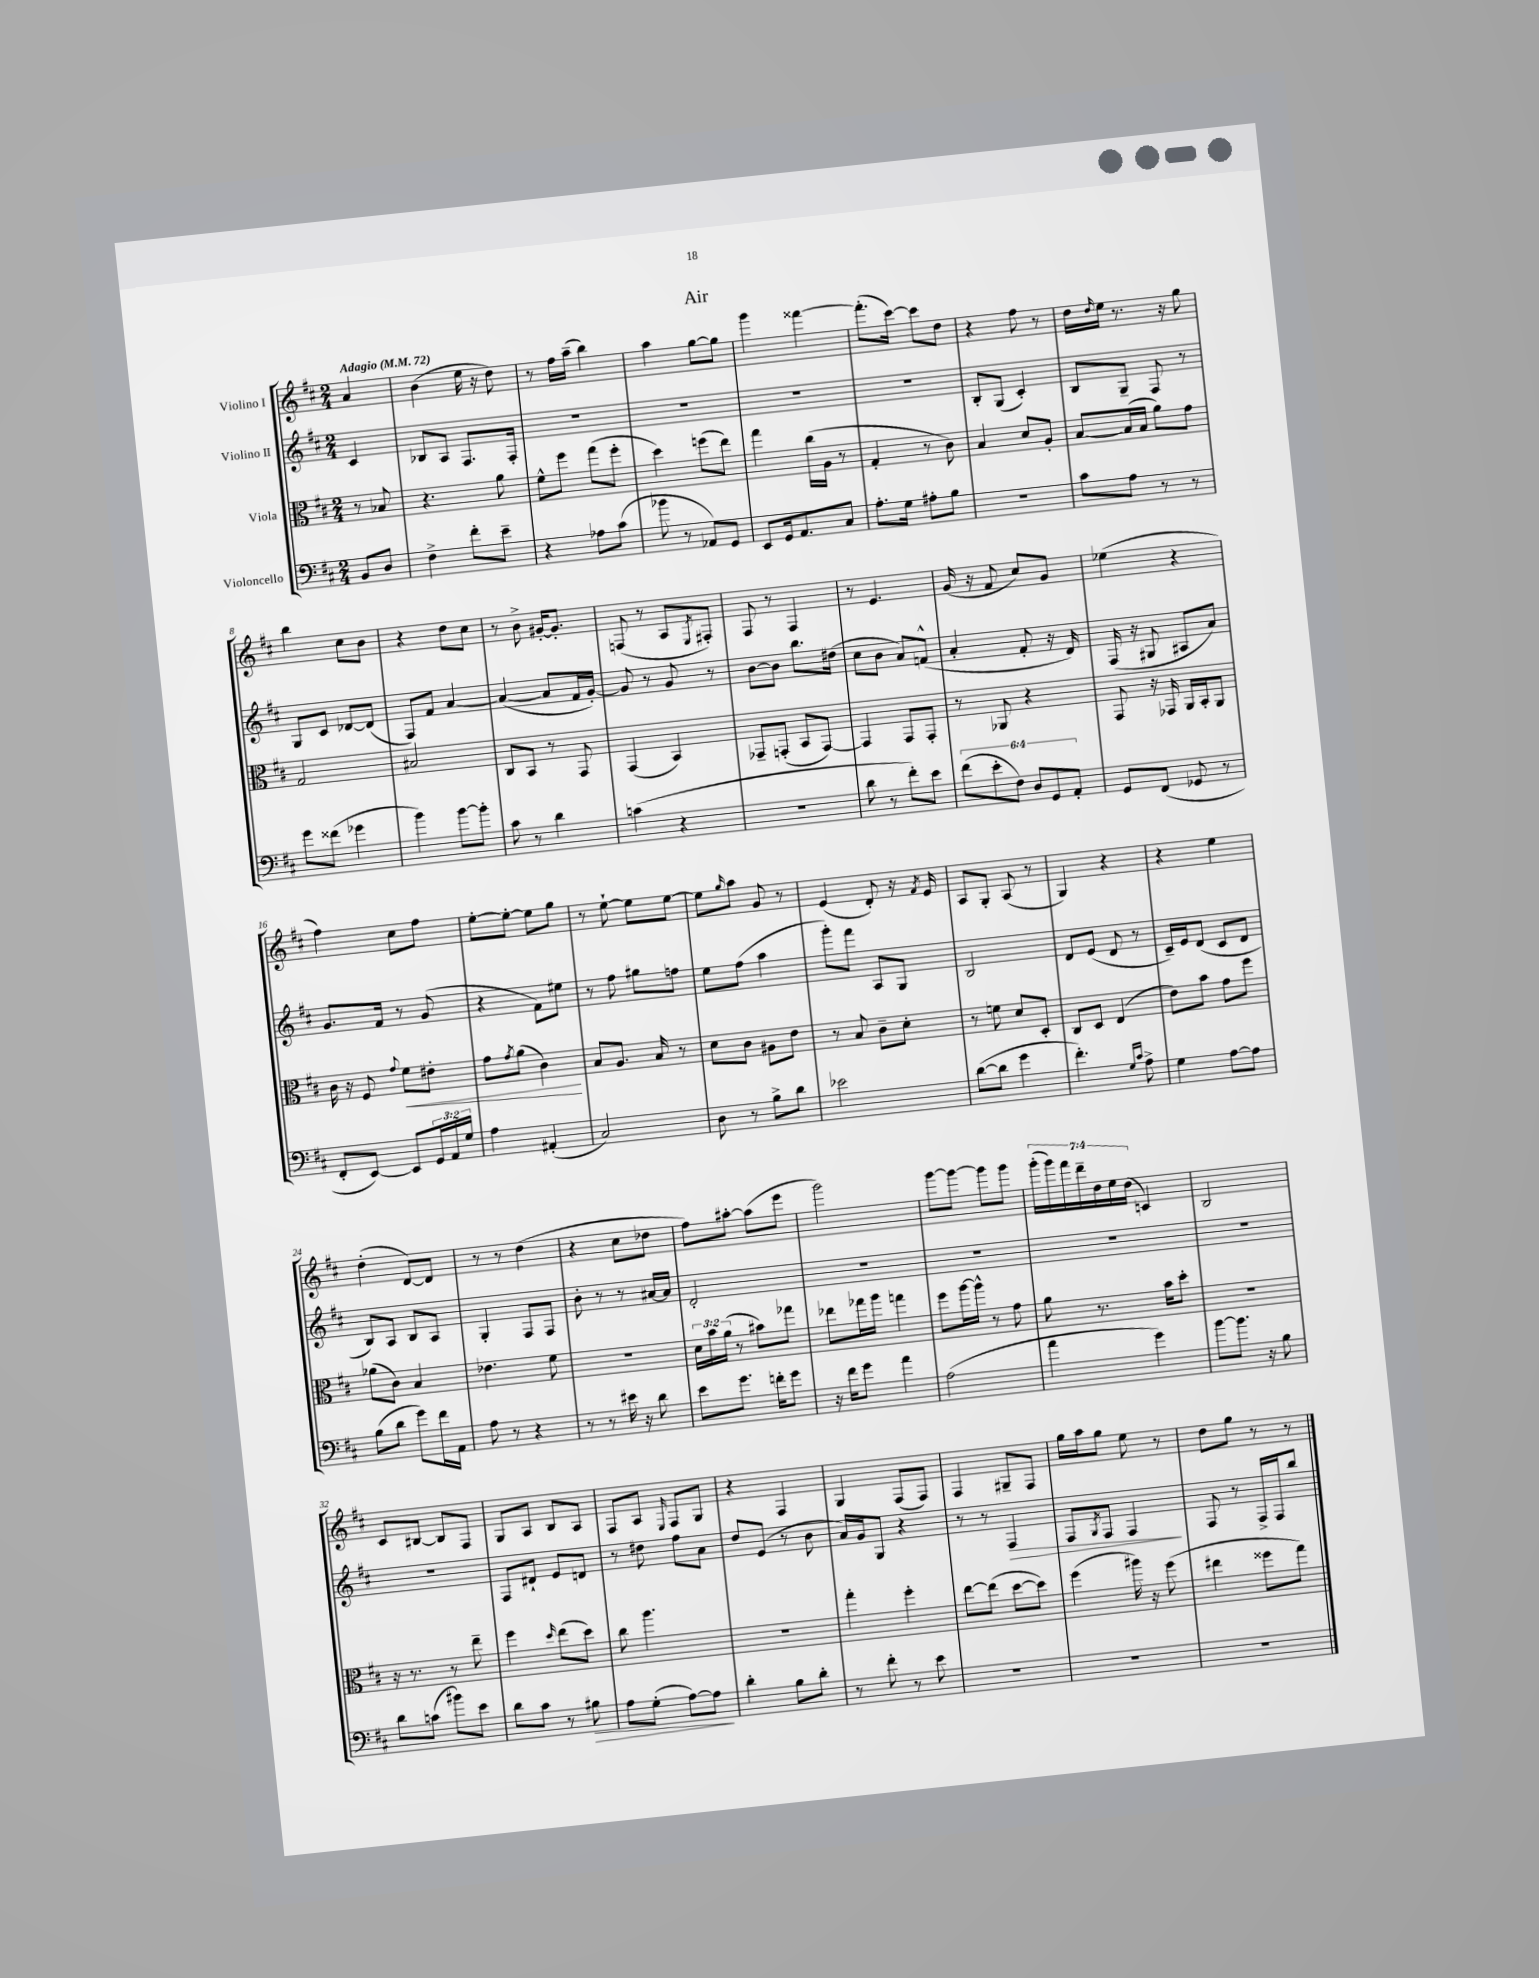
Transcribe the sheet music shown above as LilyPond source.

\header { title = "Air" }
<<
\new StaffGroup <<
\new Staff = "s0" \with { instrumentName = "Violino I" } {
    \clef treble \key d \major \numericTimeSignature \time 2/4 \override Staff.TupletNumber.text = #tuplet-number::calc-fraction-text \partial 4 \tempo "Adagio" 4 = 72
    a'4 |
    b'4( e''16 r16 d''8) |
    r8 fis''16 a''16--( b''4) |
    a''4 g''8~ g''8 |
    g'''4 fisis'''4~ |
    fisis'''8.-.( cis'''16~) cis'''8 d''8 |
    r4 fis''8 r8 |
    d''16 \grace { d''16 } e''16 r8. r16 g''8 |
    b''4 cis''8 b'8 |
    r4 d''8 cis''8 |
    r8 b'8-> gis'16~-. gis'8.-. |
    f8( r8 a8 \acciaccatura { e8 } fis8-.) |
    fis8 r8 fis4 |
    r8 e'4. |
    g'16( r16 fis'8 cis''8) g'8 |
    ees''4( r4 |
    fis''4) cis''8 fis''8 |
    e''8~-. e''8~-. e''8 g''8 |
    r8 e''8~-! e''8 e''8~ |
    e''8 \grace { g''16 } a''8 g'8 r8 |
    e'4( d'8-.) r16 \acciaccatura { fis'8 } e'16 |
    a8 g8-. a8( r8 |
    g4) r4 |
    r4 e''4 |
    d''4-.( d'8~) d'8 |
    r8 r8 d''4( |
    r4 cis''8 des''8 |
    fis''8) ais''8~-. ais''8( e'''8 |
    g'''2) |
    g'''8~ g'''8~ g'''8 g'''8 |
    \tuplet 7/4 { g'''16-.( g'''16) fis'''16 d'''16-- d''16 e''16 d''16( } c'4) |
    b2 |
    cis'8 bis8~ bis8 fis8 |
    g8 a8 b8 a8 |
    fis8 a8 \grace { e16 } fis8 g8 |
    r4 fis4 |
    g4 fis8( fis8) |
    fis4 gis8-- fis8 |
    g''16 a''16 g''8 e''8 r8 |
    d''8 g''8 r8 r8 \bar "|." |
}
\new Staff = "s1" \with { instrumentName = "Violino II" } {
    \clef treble \key d \major \numericTimeSignature \time 2/4 \partial 4
    cis'4 |
    bes8 a8 fis8. fis16-. |
    R2 |
    R2 |
    R2 |
    R2 |
    b8-. g8( cis'4-.) |
    b8 g8-- fis8 r8 |
    g8 cis'8 des'8~ des'8( |
    fis8) fis'8 a'4~ |
    a'4~( a'8 fis'16 g'16~-.) |
    g'8 r8 g'8 r8 |
    b'8~ b'8 b''8. dis''16( |
    cis''8 b'8 a'8) f'8-^( |
    a'4-. fis'8-. r16 d'16) |
    fis16( r16 gis8 ais8 a'8) |
    g'8. fis'16 r8 g'8( |
    r4 fis'8) eis''8 |
    r8 fis''8 gis''8 f''8 |
    e''8 fis''8( a''4 |
    g'''8-.) fis'''8 a8 g8 |
    b2 |
    d'8 e'8( d'8 r8 |
    cis'16--) e'16 d'8( cis'8 d'8 |
    b8) a8 b8 a8 |
    g4-. fis8 fis8 |
    b'8-. r8 r8 ais'16~ ais'16 |
    d'2-. |
    R2 |
    R2 |
    R2 |
    R2 |
    R2 |
    fis8 dis'8-! e'8 d'8 |
    r8 dis''8 fis''8 a'8 |
    d''8 e'8( r8 b'8 |
    a'16) g'16 g8 r4 |
    r8 r8 fis4\> |
    fis8 \acciaccatura { g8 } fis8 fis4\! |
    fis8 r8 fis16-> fis16 b''8 \bar "|." |
}
\new Staff = "s2" \with { instrumentName = "Viola" } {
    \clef alto \key d \major \numericTimeSignature \time 2/4 \override Staff.TupletNumber.text = #tuplet-number::calc-fraction-text \partial 4
    r8 bes8 |
    r4. a'8 |
    fis'8-^ fis''8 g''8( fis''8-. |
    d''4) f''8( e''8) |
    g''4 cis''16( a16 r8 |
    g4-. r8 cis'8) |
    b4 d'8 a8-. |
    b8~ b16( b16 a'8) g'8 |
    g2 |
    bis2 |
    cis8 b,8 r8 g,8 |
    g,4( b,4) |
    ges,8-- g,8-.( b,8 g,8~) |
    g,4 g,8 g,8-. |
    r8 aes,8 r4 |
    g,8 r16 ges,16 a,16 b,16-. a,8 |
    cis'16 r16 fis8 \appoggiatura { g'8 } fis'8\< eis'8-. |
    g'8 \acciaccatura { g'8 } a'8( cis'4\!) |
    b8 a8. b16 r8 |
    d'8 cis'8 ais8 e'8 |
    r8 b8 cis'8-- d'8-. |
    r8 f'8 d'8 d8-. |
    cis8 d8 e4( |
    e'8) b'8 g'8 fis''8 |
    aes'8( cis'8) b4 |
    ees'4. fis'8 |
    r2 |
    \tuplet 3/2 { d'16 b'16 a'16( } r8 bis'8) ges''8 |
    ees''8 ges''16 a''16 g''4 |
    fis''8 a''16~ a''16-^ r8 g'8 |
    a'8 r8. b'16 d''8-. |
    r2 |
    r16 r8. r8 e''8-- |
    fis''4 \grace { d''16 } e''8( d''8) |
    cis''8 a''4. |
    R2 |
    g''4-. fis''4-. |
    e''8~ e''8( d''8~ d''8) |
    fis''4( ais''16) r16 fis''8( |
    eis''4 fisis''8 g''8) \bar "|." |
}
\new Staff = "s3" \with { instrumentName = "Violoncello" } {
    \clef bass \key d \major \numericTimeSignature \time 2/4 \override Staff.TupletNumber.text = #tuplet-number::calc-fraction-text \partial 4
    b,8 d8 |
    fis4-> fis'8-. e'8-- |
    r4 aes8 cis'8( |
    bes'8 r8 aes,8) g,8 |
    e,8 g,16 a,8. cis8 |
    a8.-. g16 ais8-. b8 |
    r2 |
    cis'8 a8 r8 r8 |
    g'8 fisis'8( ges'4 |
    b'4) b'8~ b'8-. |
    cis'8 r8 d'4 |
    c'4( r4 |
    r2 |
    d'8 r8 fis'8-.) e'8 |
    \tuplet 6/4 { fis'8( e'8-. fis8) d8 g,8 a,8-. } |
    g,8 fis,8( ges,8 r8 |
    fis,8-. e,8~) e,8 \tuplet 3/2 { g,16 a,16 g16 } |
    a4 ais,4-.( |
    cis2) |
    d8 r8 b8-> d'8 |
    ees'2 |
    d'8~( d'8 g'4 |
    fis'4.-.) \grace { g16 cis'16 } a8-> |
    g4 a8~ a8 |
    b8( d'8 g'8) fis'16 a,16 |
    a8 r8 r4 |
    r8 r8 eis'16 r16 d'8 |
    e'8 g'8. f'16-. g'8 |
    r16 fis'16 g'8 a'4 |
    a2( |
    a'4 g'4) |
    b'8~ b'8. r16 b8 |
    d'8 c'8( bis'8) e'8 |
    d'8 cis'8 r8 bis8\> |
    a8 g8-.( a8~) a8\! |
    d'4-. b8 d'8-. |
    r8 fis'8-. r8 e'8 |
    R2 |
    R2 |
    R2 \bar "|." |
}
>>
>>
